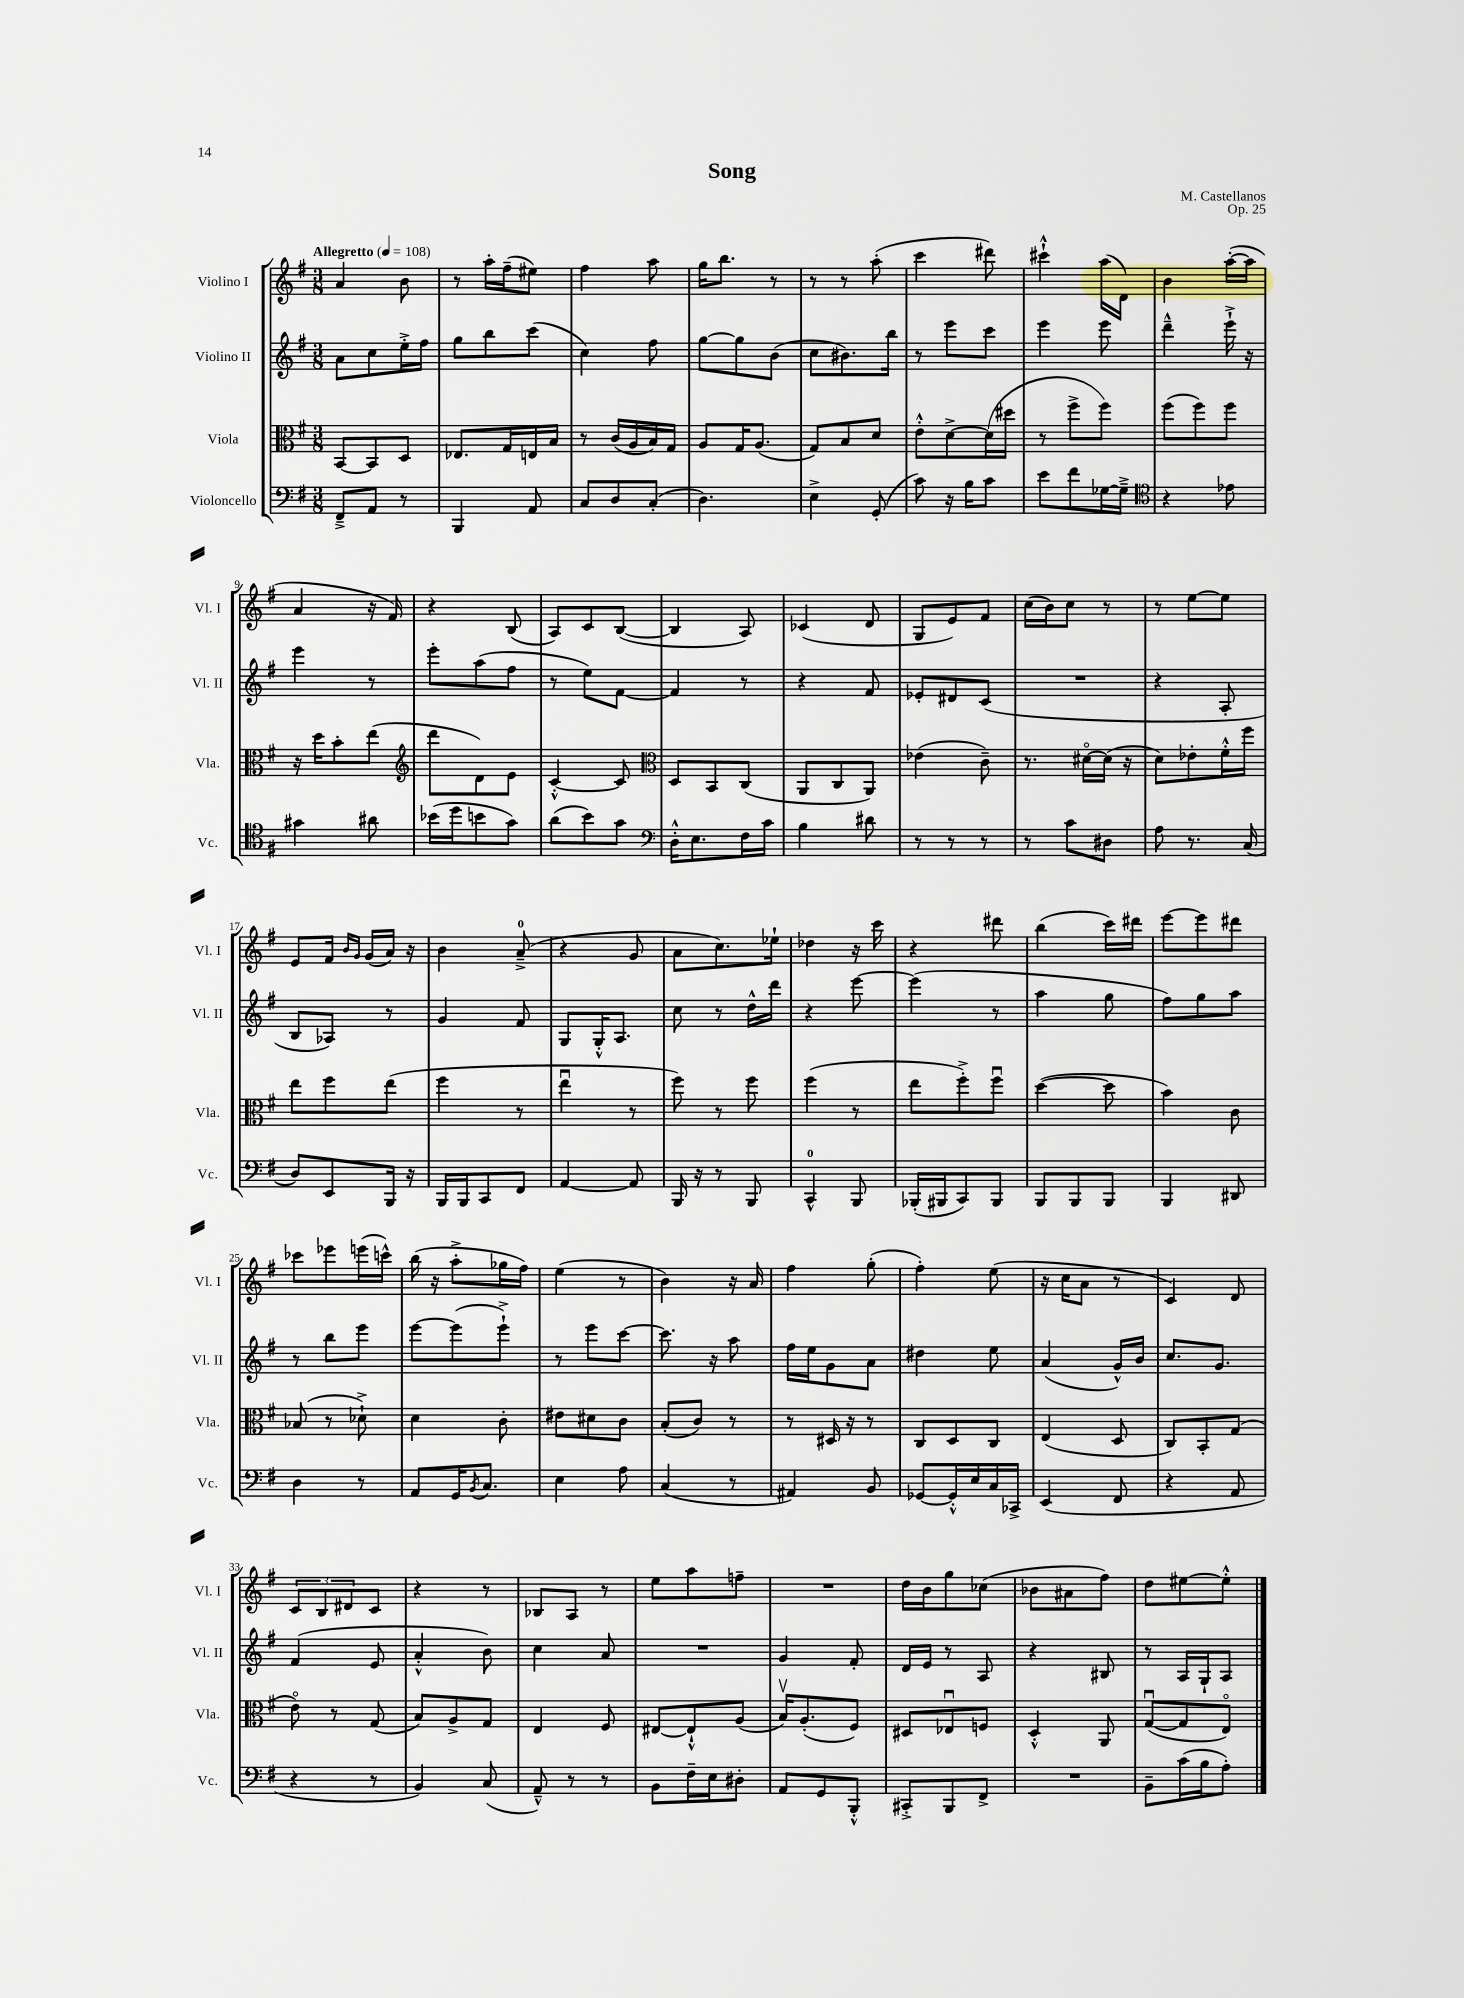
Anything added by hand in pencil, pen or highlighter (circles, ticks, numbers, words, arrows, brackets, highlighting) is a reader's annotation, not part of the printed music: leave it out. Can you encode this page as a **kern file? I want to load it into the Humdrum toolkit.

**kern	**kern	**kern	**kern
*staff4	*staff3	*staff2	*staff1
*clefF4	*clefC3	*clefG2	*clefG2
*k[f#]	*k[f#]	*k[f#]	*k[f#]
*M3/8	*M3/8	*M3/8	*M3/8
*MM108	*MM108	*MM108	*MM108
8FF#~^/L	[8BB/L	8a\L	4a/
8AA/J	8BB/]	8cc\	.
8r	8D/J	16ee'^\L	8b\
.	.	16ff#\JJ	.
=	=	=	=
4BBB/	8.E-/L	8gg\L	8r
.	.	8bb\	16aa'\LL
.	16G/L	.	(16ff#~\J
8AA/	16E/	(8ccc\J	8ee#\J)
.	16B/JJ	.	.
=	=	=	=
8C/L	8r	4cc\)	4ff#\
8D/	(16c/LL	.	.
.	16A/	.	.
(8C'/J	16B/)	8ff#\	8aa\
.	16G/JJ	.	.
=	=	=	=
4.D\)	8A/L	[8gg\L	16gg\LK
.	.	.	8.bb\J
.	16G/K	8gg\]	.
.	(8.A/J	.	.
.	.	(8b\J	8r
=	=	=	=
4E^\	8G/L)	8cc\L	8r
.	8B/	8.b#\)	8r
(8GG'/	8d/J	.	(8aa'\
.	.	16bb\Jk	.
=	=	=	=
8c\)	8e'^^\L	8r	4ccc\
16r	[8d^\	8eee\L	.
16B\LK	.	.	.
8c\J	(16d\]L	8ccc\J	8ddd#\)
.	16dd#\JJ	.	.
=	=	=	=
8e\L	8r	4eee\	4ccc#`^^\
8f#\	8ff#^\L	.	.
[16G-\L	8ff#\J)	8eee\	(16aa\LL
16G-~^\]JJ	.	.	16d\JJ)
=	=	=	=
*clefC4	*	*	*
4r	(8ff#\L	4ddd~^^\	4b\
.	8ff#\)	.	.
8e-\	8ff#\J	16eee`^\	([16aa'\LL
.	.	16r	16aa\]JJ
=	=	=	=
4g#\	16r	4eee\	4a/
.	16dd\LK	.	.
.	8b'\	.	.
8a#\	(8ee\J	8r	16r
.	.	.	16f#/)
=	=	=	=
*	*clefG2	*	*
(16b-\LL	8ddd\L	8eee'\L	4r
16dd\J	.	.	.
8b\	8d\)	(8aa\	.
8g\J)	8e\J	8ff#\J	(8B/
=	=	=	=
(8a\L	[4c'^^/	8r	8A/L)
8b\)	.	8ee\L)	8c/
8g\J	8c/]	[8f#\J	([8B/J
=	=	=	=
*clefF4	*clefC3	*	*
16D'^^\LK	8D/L	4f#/]	4B/]
8.E\	.	.	.
.	8BB/	.	.
16F#\L	(8C/J	8r	8A/)
16c\JJ	.	.	.
=	=	=	=
4B\	8AA/L	4r	(4c-/
.	8C/	.	.
8d#\	8AA/J)	8f#/	8d/
=	=	=	=
8r	(4e-\	8e-'/L	8G/L
8r	.	8d#/	8e/)
8r	8c~\)	(8c/J	8f#/J
=	=	=	=
8r	8.r	4.r	(16cc\LL
.	.	.	16b\J)
8c\L	.	.	8cc\J
.	[16d#o\LL	.	.
8D#\J	(16d#\]JJ	.	8r
.	16r	.	.
=	=	=	=
8A\	8d\L)	4r	8r
8.r	8e-'\	.	[8ee\L
.	16f#'^^\L	8A'/	8ee\]J
(16C/	16ff#\JJ	.	.
=	=	=	=
8D/L)	8ee\L	8B/L	8e/L
8EE/	8ff#\	8A-/J)	16f#/Jk
.	.	.	16qqb/LL
.	.	.	16qqg/JJ
.	.	.	(16g/LL
16BBB/Jk	(8ee\J	8r	16a/JJ)
16r	.	.	16r
=	=	=	=
16BBB/LL	4ff#\	4g/	4b\
16BBB/J	.	.	.
8CC/	.	.	.
8FF#/J	8r	8f#/	(8a~^/
=	=	=	=
[4AA/	4eeu\	8G/L	4r
.	.	16G'^^/K	.
.	.	8.A/J	.
8AA/]	8r	.	8g/
=	=	=	=
16BBB/	8ff#\)	8cc\	8a\L
16r	.	.	.
8r	8r	8r	8.cc\)
8BBB/	8ff#\	16dd^^\LL	.
.	.	16ddd\JJ	16ee-`\Jk
=	=	=	=
4CC^^/	(4ff#\	4r	4dd-\
8BBB/	8r	[8eee\	16r
.	.	.	16ccc\
=	=	=	=
(16BBB-'/LL	8ee\L	(4eee\]	4r
16BBB#/J	.	.	.
8CC/)	8ff#'^\)	.	.
8BBB#/J	8ff#u\J	8r	8ddd#\
=	=	=	=
8BBB/L	([4dd\	4aa\	(4bb\
8BBB/	.	.	.
8BBB/J	8dd\]	8gg\	16ccc\LL)
.	.	.	16ddd#\JJ
=	=	=	=
4BBB/	4b\)	8ff#\L)	[8eee\L
.	.	8gg\	8eee\]
8DD#/	8c\	8aa\J	8ddd#\J
=	=	=	=
4D\	(8B-/	8r	8ccc-\L
.	8r	8bb\L	8eee-\
8r	8d-`^\)	8eee\J	(16eee\L
.	.	.	16ccc^^\JJ)
=	=	=	=
8AA/L	4d\	[8eee\L	(16bb\
.	.	.	16r
16GG/K	.	(8eee\]	8aa'^\L
8qBB/	.	.	.
8.C/J	.	.	.
.	8c'\	8eee`^\J)	16gg-\L
.	.	.	16ff#\JJ)
=	=	=	=
4E\	8e#\L	8r	(4ee\
.	8d#\	8eee\L	.
8A\	8c\J	[8ccc\J	8r
=	=	=	=
(4C/	(8B'/L	8.ccc\]	4b\)
.	8c/J)	.	.
.	.	16r	.
8r	8r	8aa\	16r
.	.	.	16a/
=	=	=	=
4AA#/)	8r	16ff#\LL	4ff#\
.	.	16ee\J	.
.	16D#/	8g\	.
.	16r	.	.
8BB/	8r	8a\J	(8gg'\
=	=	=	=
[8GG-/L	8C/L	4dd#\	4ff#'\)
16GG-'^^/]L	8D/	.	.
16E/	.	.	.
16C/	8C/J	8ee\	(8ee\
16CC-^/JJ	.	.	.
=	=	=	=
(4EE/	(4E/	(4a/	16r
.	.	.	16cc\LK
.	.	.	8a\J
8FF#/	8D/	16g^^/LL)	8r
.	.	16b/JJ	.
=	=	=	=
4r	8C/L)	8.cc/L	4c/)
.	8BB'/	.	.
.	.	8.g/J	.
8AA/	(8G/J	.	8d/
=	=	=	=
4r	8eo\)	(4f#/	12c/L
.	.	.	12B/
.	8r	.	.
.	.	.	12d#/
8r	(8G/	8e/	8c/J
=	=	=	=
4BB/)	8B/L)	4a'^^/	4r
.	8A^/	.	.
(8C/	8G/J	8b\)	8r
=	=	=	=
8AA~^^/)	4E/	4cc\	8B-/L
8r	.	.	8A/J
8r	8F#/	8a/	8r
=	=	=	=
8BB\L	[8E#/L	4.r	8ee\L
16F#~\L	8E#`^^/]	.	8aa\
16E\J	.	.	.
8D#'\J	(8A/J	.	8ff~\J
=	=	=	=
8AA/L	16Bv/LK)	4g/	4.r
.	(8.A'/	.	.
8GG/	.	.	.
8BBB'^^/J	8F#/J)	8f#'/	.
=	=	=	=
8CC#'^/L	8D#/L	16d/LL	16dd\LL
.	.	16e/JJ	16b\J
8BBB/	8E-u/	8r	8gg\
8FF#^/J	8F/J	8A/	(8cc-\J
=	=	=	=
4.r	4D'^^/	4r	8b-\L
.	.	.	8a#\
.	8AA/	8B#/	8ff#\J)
=	=	=	=
8BB~\L	([8Gu/L	8r	8dd\L
(16c\L	8G/]	16A/LL	[8ee#\
16B\J	.	16G`/J	.
8A'\J)	8Eo/J)	8A/J	8ee#'^^\]J
==	==	==	==
*-	*-	*-	*-
